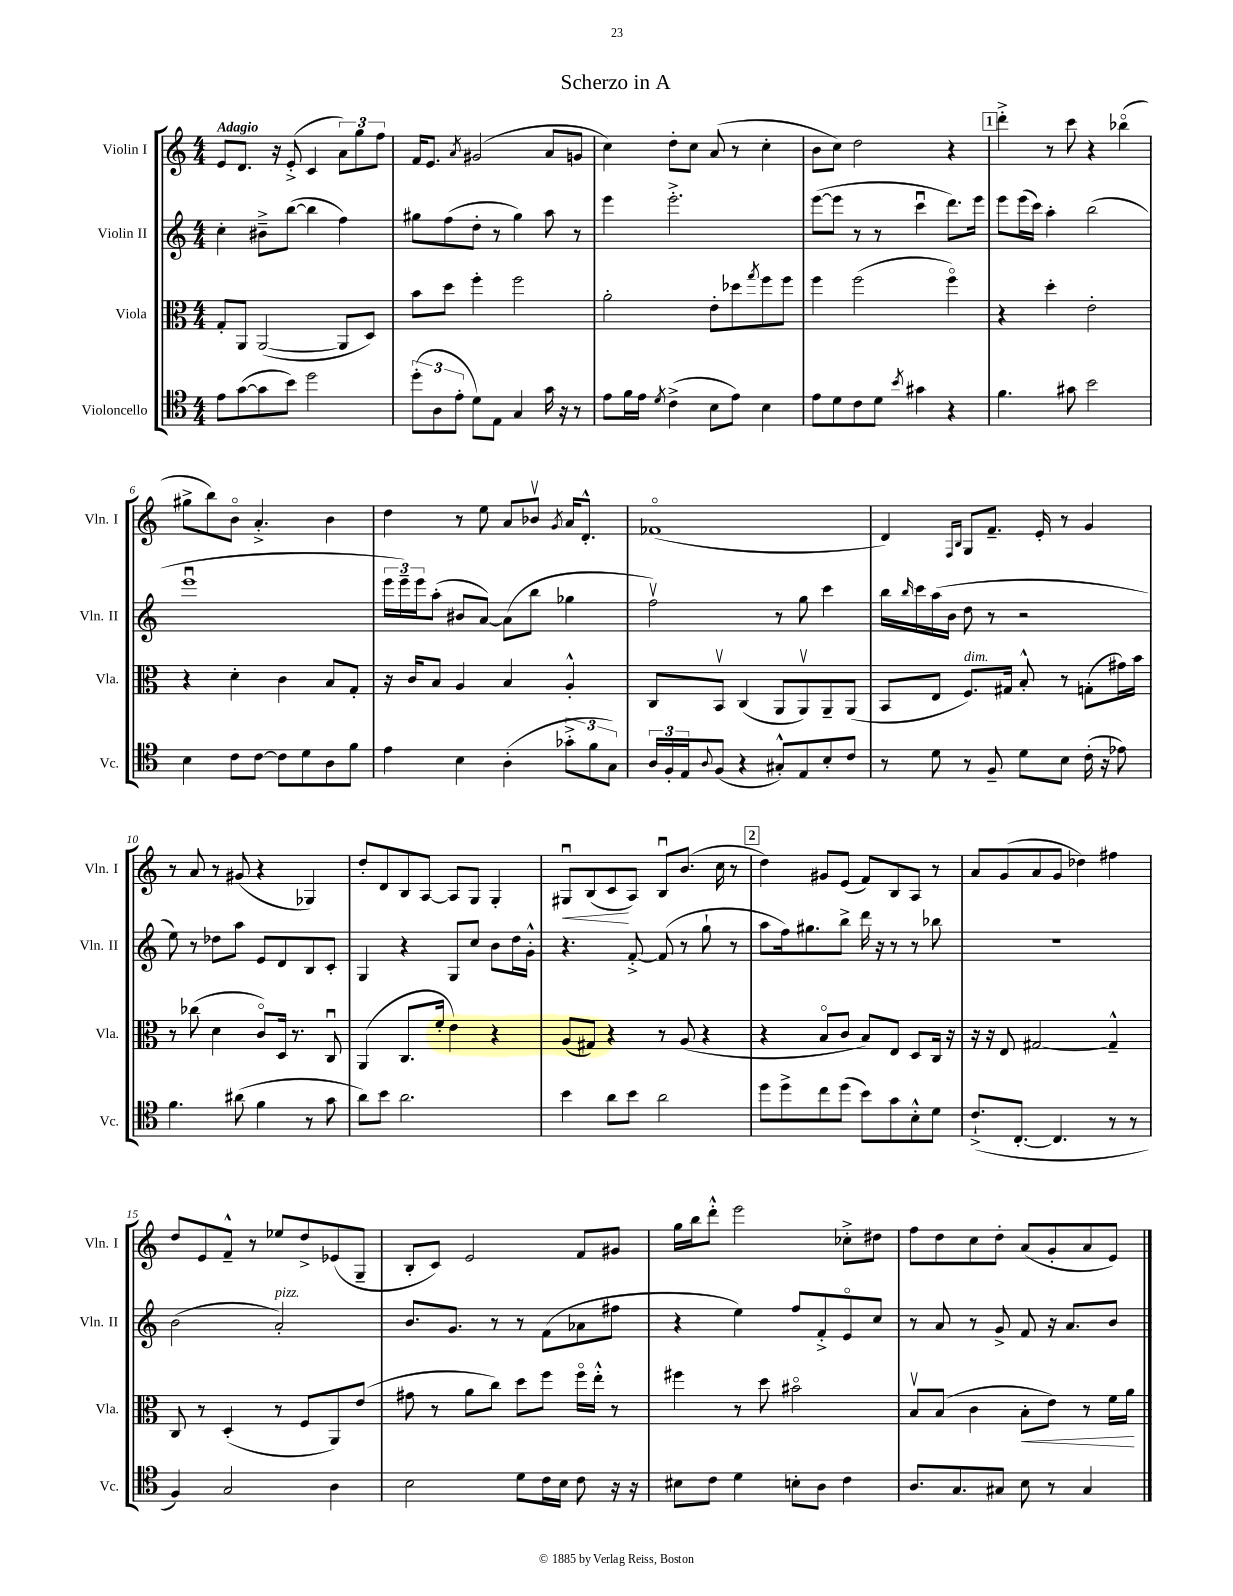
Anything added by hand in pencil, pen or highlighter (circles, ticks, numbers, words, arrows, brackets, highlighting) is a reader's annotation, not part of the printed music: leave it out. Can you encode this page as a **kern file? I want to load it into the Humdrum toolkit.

**kern	**kern	**dynam	**kern	**kern	**dynam
*part4	*part3	*part3	*part2	*part1	*part1
*staff4	*staff3	*staff3	*staff2	*staff1	*staff1
*I"Violoncello	*I"Viola	*	*I"Violin II	*I"Violin I	*
*I'Vc.	*I'Vla.	*	*I'Vln. II	*I'Vln. I	*
*clefC4	*clefC3	*	*clefG2	*clefG2	*
*k[]	*k[]	*	*k[]	*k[]	*
*M4/4	*M4/4	*	*M4/4	*M4/4	*
=1	=1	=1	=1	=1	=1
!	!	!	!	!LO:TX:a:B:t=Adagio	!
8e\L	8G'/L	.	4cc'\	8e/L	.
([8g\	8AA/J	.	.	8.d/J	.
8g\]	([2AA/	.	8b#X~^\L	.	.
.	.	.	.	16r	.
8b\J)	.	.	([8bb\J	(8e'^/	.
2dd\	.	.	4bb\]	4c/	.
.	8AA/L]	.	4ff\)	12a\L)	.
.	.	.	.	12gg\	.
.	8D/J)	.	.	.	.
.	.	.	.	12ff\J	.
=2	=2	=2	=2	=2	=2
(12dd'\L	8b\L	.	8gg#X\L	16f/KL	.
.	.	.	.	8.e/J	.
12A\	.	.	.	.	.
.	8dd\J	.	(8ff\	.	.
12e'\J	.	.	.	.	.
.	.	.	.	8qa/	.
8d\L)	4ff'\	.	8dd'\J	(2g#X/	.
8E\J	.	.	8r	.	.
4G/	2ff\	.	4gg#\)	.	.
16g\	.	.	8aa\	8a/L	.
16r	.	.	.	.	.
8r	.	.	8r	8gn/J	.
=3	=3	=3	=3	=3	=3
8e\L	2a'\	.	4eee\	4cc\)	.
16f\L	.	.	.	.	.
16e\JJ	.	.	.	.	.
8qd/	.	.	.	.	.
(4c^\	.	.	2.eee'^\	8dd'\L	.
.	.	.	.	8cc\J	.
8B\L	8e'\L	.	.	(8a/	.
8e\J)	8dd-X\	.	.	8r	.
.	8qgg/	.	.	.	.
4B\	8ff\	.	.	4cc'\	.
.	8ff\J	.	.	.	.
=4	=4	=4	=4	=4	=4
8e\L	4ff\	.	([8eee\L	8b\L	.
8d\	.	.	8eee\J]	8cc\J)	.
8c\	(2ff\	.	8r	2dd\	.
8d\J	.	.	8r	.	.
8qb/	.	.	.	.	.
4g#X\	.	.	4cccu\	.	.
4r	4ff\)	.	8.ddd\L)	4r	.
.	.	.	16eee\Jk	.	.
!!LO:REH:place=s1:t=1
=5	=5	=5	=5	=5	=5
4.f\	4r	.	8eee\L	4ddd'^\	.
.	.	.	(16eee\L	.	.
.	.	.	16ccc\JJ)	.	.
.	4dd'\	.	4aa'\	8r	.
8g#X\	.	.	.	8ccc\	.
2b\	2e'\	.	(2bb\	4r	.
.	.	.	.	(4bb-X\	.
!!LO:LB:g=z
=6	=6	=6	=6	=6	=6
4B\	4r	.	1eeeu	8gg#X^\L	.
.	.	.	.	8bb\)	.
8c\L	4d'\	.	.	8b\J	.
[8c\J	.	.	.	4.a'^/	.
8c\L]	4c\	.	.	.	.
8d\	.	.	.	.	.
8A\	8B/L	.	.	4b\	.
8f\J	8G'/J	.	.	.	.
=7	=7	=7	=7	=7	=7
4e\	16r	.	24eee\LL	4dd\	.
.	.	.	24eee~\)	.	.
.	16c/KL	.	.	.	.
.	.	.	24eee\J	.	.
.	8B/J	.	(8aa'\J	.	.
4B\	4A/	.	8b#X/L	8r	.
.	.	.	[8a/J)	8ee\	.
(4A'\	4B/	.	(8a\L]	8a/L	.
.	.	.	8bb\J	8b-Xv/J	.
.	.	.	.	8qg/	.
12g-X'^\L	4A'^^/	.	4gg-X\	16a/KL	.
.	.	.	.	8.d'^^/J	.
12f\	.	.	.	.	.
12G\J)	.	.	.	.	.
=8	=8	=8	=8	=8	=8
24A/LL	8C/L	.	2ffv\)	(1f-X	.
24F'/	.	.	.	.	.
24E/J	.	.	.	.	.
8qqA/	.	.	.	.	.
(8F/J	8BBv/J	.	.	.	.
4r	(4C/	.	.	.	.
8G#X'^^/L)	8AA/L	.	8r	.	.
8E/	8AAv/)	.	8gg\	.	.
8B'/	8AA~/	.	4ccc\	.	.
8c/J	(8AA/J	.	.	.	.
=9	=9	=9	=9	=9	=9
8r	8BB/L	.	16bb\LL	4d/)	.
.	.	.	16qqbb/	.	.
.	.	.	16ccc\	.	.
8d\	8E/J	.	(16aa\	.	.
.	.	.	16b\JJ	.	.
.	.	.	.	16qqF/LL	.
.	.	.	.	16qqB/JJ	.
!	!LO:TX:a:i:t=dim.	!	!	!	!
8r	8.F/L)	.	8dd\	8G/L	.
8F~/	.	.	8r	8.f~/J	.
.	16G#X/Jk	.	.	.	.
8d\L	8B'^^/	.	2r	.	.
.	.	.	.	16e'/	.
8B\J	8r	.	.	8r	.
(16c'\	(8Gn'\L	.	.	4g/	.
16r	.	.	.	.	.
8e-X\)	16g#X\L)	.	.	.	.
.	16b\JJ	.	.	.	.
!!LO:LB:g=z
=10	=10	=10	=10	=10	=10
4.f\	8r	.	8ee\)	8r	.
.	(8cc-X\	.	8r	8a/	.
.	4d\	.	8dd-X\L	8r	.
(8a#X\	.	.	8aa\J	(8g#X/	.
4f\	8c/L)	.	8e/L	4r	.
.	16D/Jk	.	8d/	.	.
.	8.r	.	.	.	.
8r	.	.	8B/	4G-X/)	.
8g\	8Cu/	.	8c'/J	.	.
=11	=11	=11	=11	=11	=11
8a\L)	(4AA/	.	4G/	8dd'/L	.
8b\J	.	.	.	8d/	.
2.a\	8.C/L	.	4r	8B/	.
.	.	.	.	[8A/J	.
.	16f'/Jk	.	.	.	.
.	4e\)	.	8G/L	8A/L]	.
.	.	.	8cc/J	8G/J	.
.	4r	.	8b\L	4G'/	.
.	.	.	16dd\L	.	.
.	.	.	16g'^^\JJ	.	.
=12	=12	=12	=12	=12	=12
!	!	!	!	!	!LO:HP:b
4b\	(8A/L	.	4.r	8G#Xu/L	<
.	8G#X/J)	.	.	(8B/	.
8a\L	4r	.	.	8c/	.
8b\J	.	.	[8f'^/	8A/J)	[
2a\	8r	.	(8f/]	8Bu/L	.
.	(8A/	.	8r	(8.b/J	.
.	4r	.	8gg`\	.	.
.	.	.	.	16cc\	.
.	.	.	8r	8r	.
!!LO:REH:place=s1:t=2
=13	=13	=13	=13	=13	=13
8dd\L	4r	.	8aa\L	4dd\)	.
8dd^\	.	.	16ff\k)	.	.
.	.	.	8.gg#X\	.	.
8cc\	8B/L	.	.	8g#X/L	.
(8dd\J	8c/J	.	8bb^\J	(8e/J	.
8b\L)	8B/L)	.	16ddd\	8f/L)	.
.	.	.	16r	.	.
8g\	8E/J	.	8r	8B/	.
8B'^^\	8D/L	.	8r	8A/J	.
8d\J	16C/Jk	.	8bb-X\	8r	.
.	16r	.	.	.	.
=14	=14	=14	=14	=14	=14
(8.c`^/L	16r	.	1r	8a/L	.
.	16r	.	.	.	.
.	8E/	.	.	(8g/	.
[8.C'/J	.	.	.	.	.
.	[2G#X/	.	.	8a/	.
4.C/]	.	.	.	8g/J	.
.	.	.	.	4dd-X\)	.
8r	4G#~^^/]	.	.	4ff#X\	.
8r	.	.	.	.	.
!!LO:LB:g=z
=15	=15	=15	=15	=15	=15
4F/)	8C/	.	(2b\	8dd/L	.
.	8r	.	.	8e/	.
2G/	(4D'/	.	.	8f~^^/J	.
.	.	.	.	8r	.
!	!	!	!LO:TX:a:i:t=pizz.	!	!
.	8r	.	2a'/)	8ee-X/L	.
.	8F/L	.	.	8dd^/	.
4A\	8AA/)	.	.	(8e-X/	.
.	(8e/J	.	.	8G~/J	.
=16	=16	=16	=16	=16	=16
2B\	8g#X\	.	8.b/L	8B'/L	.
.	8r	.	.	8c/J)	.
.	.	.	8.g/J	.	.
.	8a\L	.	.	2e/	.
.	8cc\J)	.	8r	.	.
8d\L	8dd\L	.	8r	.	.
16c\L	8ff\J	.	(8f\L	.	.
16B\JJ	.	.	.	.	.
8c\	16ff\LL	.	8a-X\	8f/L	.
.	16ee'^^\JJ	.	.	.	.
16r	8r	.	8ff#X\J	8g#X/J	.
16r	.	.	.	.	.
=17	=17	=17	=17	=17	=17
8B#X\L	4ff#X\	.	4r	16gg\LL	.
.	.	.	.	16bb\J	.
8c\J	.	.	.	8ddd'^^\J	.
4d\	8r	.	4ee\)	2eee\	.
.	8dd\	.	.	.	.
8Bn'\L	2b#X\	.	8ff/L	.	.
8A\J	.	.	8f'^/	.	.
4c\	.	.	8e/	8cc-X'^\L	.
.	.	.	8cc/J	8dd#X\J	.
=18	=18	=18	=18	=18	=18
8.A/L	8Bv/L	.	8r	8ff\L	.
.	(8B/J	.	8a/	8dd\	.
8.G/	.	.	.	.	.
.	4c\	.	8r	8cc\	.
8G#X/J	.	.	8g^/	8dd'\J	.
!	!	!LO:HP:b	!	!	!
8B\	8B'\L	<	8f/	(8a/L	.
8r	8e\J)	.	16r	8g'/	.
.	.	.	8.a/L	.	.
4G#/	8r	.	.	8a/	.
.	16f\LL	.	8b/J	8e/J)	.
.	16a\JJ	.	.	.	.
.	.	[	.	.	.
==	==	==	==	==	==
*-	*-	*-	*-	*-	*-
